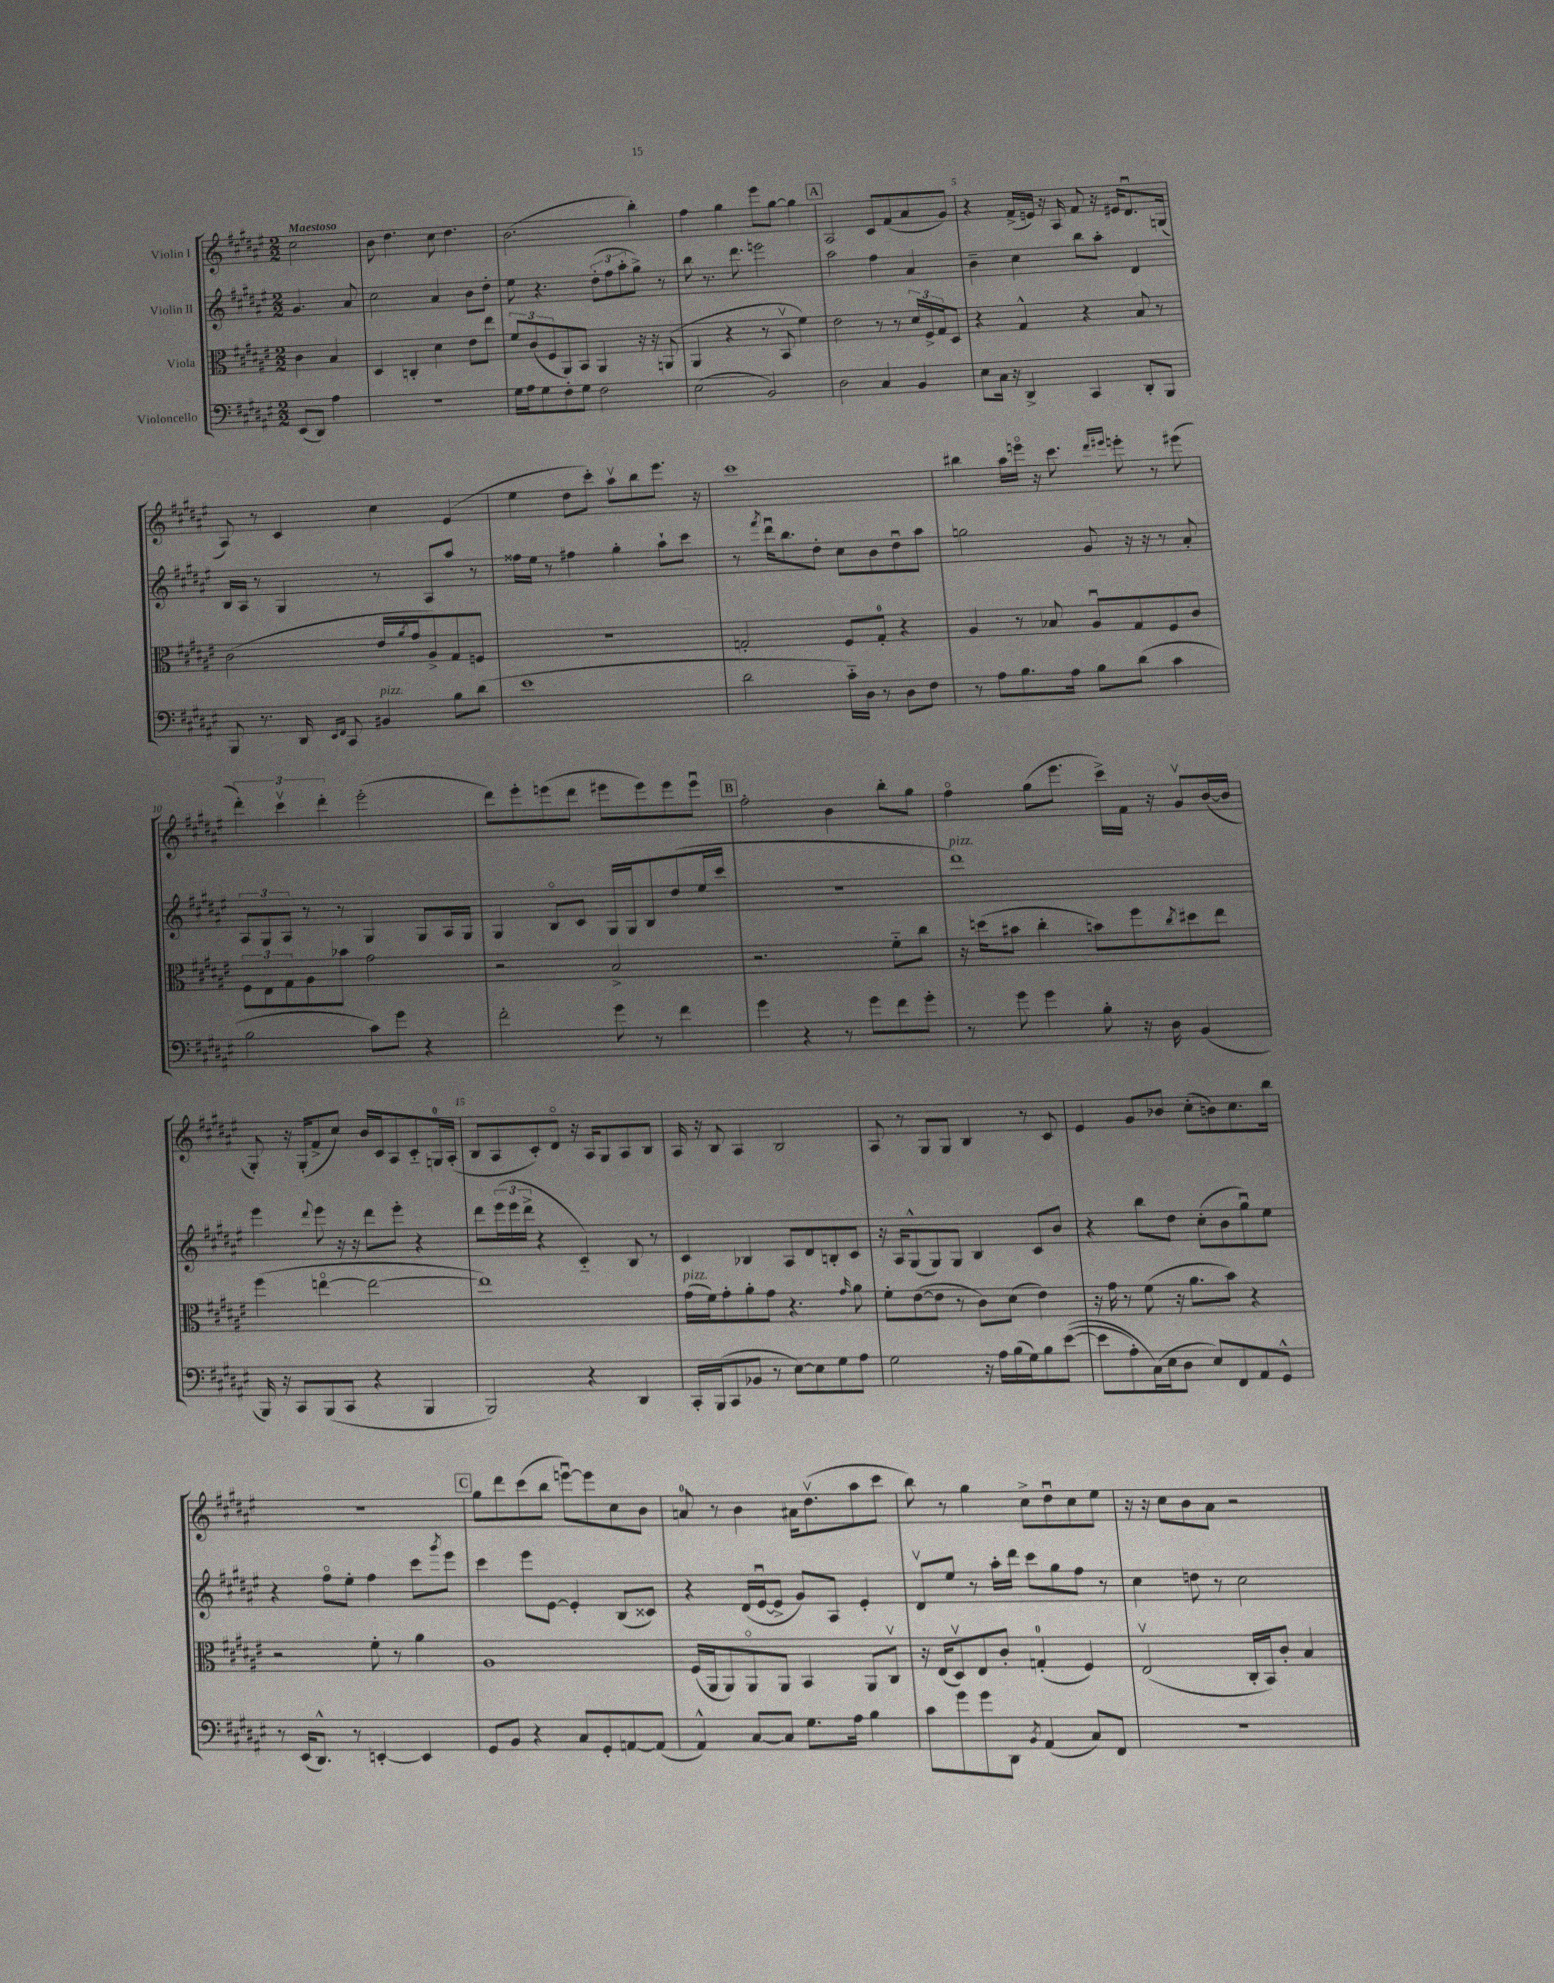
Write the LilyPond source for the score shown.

<<
\new StaffGroup <<
\new Staff = "s0" \with { instrumentName = "Violin I" } {
    \clef treble \key fis \major \numericTimeSignature \time 2/2 \partial 2 \tempo "Maestoso"
    cis''2 |
    b'8 dis''4. cis''8 dis''4. |
    b'2.( b''4-.) |
    fis''4 gis''4 eis'''8 gis''8~ gis''4 |
    \mark \markup { \box "A" } ais2 cis'8 fis'8( ais'8 gis'8) |
    r4 fis'16->( e'16) r16 ais16 fis'8 r16 eis'16 dis'8.\downbow g16( |
    ais8) r8 cis'4 cis''4 eis'4( |
    eis''4 dis''8 cis'''8-.) ais''8\upbow b''8 eis'''8. r16 |
    cis'''1 |
    bis''4 ais''16 e'''16\flageolet r16 cis'''8. \grace { dis'''16 eis'''16 } e'''8-. r8 eis'''8( |
    \tuplet 3/2 { dis'''4-.) cis'''4\upbow dis'''4-. } eis'''2-.( |
    dis'''8) eis'''8-. e'''8( dis'''8 eis'''8 eis'''8) eis'''8 eis'''8\downbow |
    \mark \markup { \box "B" } fis''2-. b'4 b''8-. gis''8 |
    fis''4\flageolet gis''8( eis'''8. cis'''16->) fis'16 r16 gis'8\upbow b'16~( b'16 |
    gis8-.) r16 gis16-.( fis'8-> cis''8) b'16 cis'16 ais8 cis'8-_ g16-0 ais16-.( |
    b8 ais8 cis'8-.) dis'8\flageolet r16 ais16 gis8 ais8 b8 |
    ais16 r16 b8 ais4 b2 |
    ais8 r8 gis8 gis8 b4 r8 cis'8 |
    eis'4 gis'8 bes'8 cis''8-.( b'8) cis''8. b''16 |
    R1 |
    \mark \markup { \box "C" } gis''8 dis'''8 cis'''8( b''8 e'''8~\downbow) e'''8 cis''8 b'8 |
    a'8-0 r8 b'4 ais'16 dis''8.\upbow( ais''8 cis'''8 |
    b''8) r8 gis''4 cis''8-> dis''8\downbow cis''8 eis''8 |
    r16 r16 cis''8 b'8 ais'8 r2 \bar "|." |
}
\new Staff = "s1" \with { instrumentName = "Violin II" } {
    \clef treble \key fis \major \numericTimeSignature \time 2/2 \partial 2
    gis'4. ais'8 |
    cis''2 ais'4 b'8 dis''8-. |
    eis''8 r4. \tuplet 3/2 { dis''8-.( fis''8 ais''8-. } gis''8->) r8 |
    b''8 r8. dis'''8. e'''2 |
    \mark \markup { \box "A" } ais''2 fis''4 ais'4 |
    b'4-- cis''4 b''8 ais''8-. dis'4 |
    b16 ais16 r8 gis4 r8 ais8 ais''8 r8 |
    fisis''16 eis''16 r8 fis''4 gis''4-. ais''8-! cis'''8 |
    r8 \acciaccatura { fis'''8 } dis'''16\downbow b''8. dis''8-. cis''8 b'8 dis''8\downbow ais''8 |
    g''2 gis'8 r16 r16 r8 ais'8-. |
    \tuplet 3/2 { ais8 gis8 ais8 } r8 r8 gis4 gis8 ais16 gis16 |
    gis4 b8\flageolet cis'8 gis16 gis16 b8 dis''8( eis''16 cis'''16 |
    \mark \markup { \box "B" } R1 |
    dis'''1^\markup { \italic "pizz." }) |
    eis'''4 \appoggiatura { dis'''8 } eis'''8 r16 r16 dis'''8 eis'''8-. r4 |
    dis'''8 \tuplet 3/2 { eis'''16( eis'''16 dis'''16-> } r4 cis'4-_) b8 r8 |
    cis'4 bes4 ais8 dis'8 b8-. cis'8 |
    r16 ais16 gis8-^( gis8) gis8 b4 cis'8 b'8 |
    r4 b''8 dis''8 cis''8-.( b'8 gis''8\downbow) eis''8 |
    r4 fis''8\flageolet eis''8-. fis''4 cis'''8 \acciaccatura { gis'''8 } eis'''8 |
    \mark \markup { \box "C" } cis'''4 eis'''8 eis'8~ eis'4-. b8( cisis'8) |
    r4 dis'16( eis'16~\downbow eis'8-> gis'8) ais8 eis'4-. |
    dis'8\upbow eis''8 r8 ais''16-. dis'''16 cis'''8 gis''8 fis''8 r8 |
    cis''4 d''8 r8 cis''2 \bar "|." |
}
\new Staff = "s2" \with { instrumentName = "Viola" } {
    \clef alto \key fis \major \numericTimeSignature \time 2/2 \partial 2
    cis'4 b4 |
    dis4 c4-. dis'4 eis'8 eis''8 |
    \tuplet 3/2 { fis'8 cis'8( fis8 } ais,8) b,8 ais,4 r16 r16 a,8( |
    ais,4 r4 r8 b,8\upbow fis'4) |
    \mark \markup { \box "A" } eis'2 r8 r8 \tuplet 3/2 { dis'16 fis16-> gis16 } dis8 |
    r4 gis4-^ r4 b8 r8 |
    cis'2( eis'16 \acciaccatura { ais'8 } gis'16 ais8->) gis8 f8 |
    r1 |
    g2-. fis8 g8-0-. r4 |
    ais4 r8 bes8 ais8\downbow gis8 fis8 cis'8 |
    \tuplet 3/2 { fis8 eis8 gis8 } ais8 bes'8 gis'2 |
    r2 b2-> |
    \mark \markup { \box "B" } r2. fis'8-_ cis''8 |
    r16 d''16( bis'8 cis''4-. b'8) fis''8 \acciaccatura { cis''8 } dis''8 eis''8 |
    fis''4( e''4~\flageolet e''2~ |
    e''1) |
    gis'16^\markup { \italic "pizz." }( fis'16) gis'8-. ais'8-. gis'8 r4. \grace { gis'16 } ais'8 |
    fis'8-. eis'8~( eis'8 r8 cis'8) dis'8( eis'4) |
    r16 gis'16 r8 fis'8( r16 ais'8. b'8) r4 |
    r2 fis'8-. r8 ais'4 |
    \mark \markup { \box "C" } ais1 |
    fis16( ais,16 ais,8) ais,8\flageolet ais,8 b,4 ais,8 cis8\upbow |
    r16 eis16( dis8\upbow) eis8 cis'8-. g4-0-.( fis4) |
    eis2\upbow( cis16-. b,16) cis'8-. b4 \bar "|." |
}
\new Staff = "s3" \with { instrumentName = "Violoncello" } {
    \clef bass \key fis \major \numericTimeSignature \time 2/2 \partial 2
    eis,8( dis,8) ais4 |
    R1 |
    gis16 ais16 gis8 fis8-. gis8 fis2 |
    eis2( b,2) |
    \mark \markup { \box "A" } dis2 cis4 b,4 |
    eis8 cis16 r16 dis,4-> cis,4 dis,8-. b,,8 |
    b,,8 r8. dis,16 \grace { eis,16 fis,16 } cis,8 bis,4^\markup { \italic "pizz." } b8 dis'8( |
    eis'1 |
    dis'2 cis'16-_) dis16 r8 dis8 fis8 |
    r8 ais8 b8. ais16 b8 dis'8( cis'4 |
    b2 cis'8) gis'8 r4 |
    fis'2-. gis'8 r8 fis'4 |
    \mark \markup { \box "B" } gis'4 r4 r8 gis'8 fis'8 gis'8-. |
    r8 gis'8 gis'4 b8-. r16 dis16 b,4( |
    b,,16) r16 cis,8 b,,8( cis,8 r4 b,,4 |
    b,,2) r4 dis,4 |
    cis,16-. b,,16( cis,8 bes,8 r8 eis8~) eis8 gis8 ais8 |
    gis2 r16 ais16 b16( gis16) b8 eis'8~(\( |
    eis'8 ais8-.) cis16(\) eis16 dis8 eis8) fis,8 ais,8 gis,8-^ |
    r8 eis,16( dis,8.-^) r8 e,4~-. e,4 |
    \mark \markup { \box "C" } gis,8 b,8 r4 cis8 gis,8-. a,8~ a,8( |
    ais,4-^) cis8~ cis8 gis8. ais16 b4 |
    cis'8 gis'8 gis'8 dis,8 \acciaccatura { b,8 } ais,4( cis8) fis,8 |
    R1 \bar "|." |
}
>>
>>
\layout { \context { \Score \override BarNumber.break-visibility = ##(#f #t #t) barNumberVisibility = #(every-nth-bar-number-visible 5) } }
